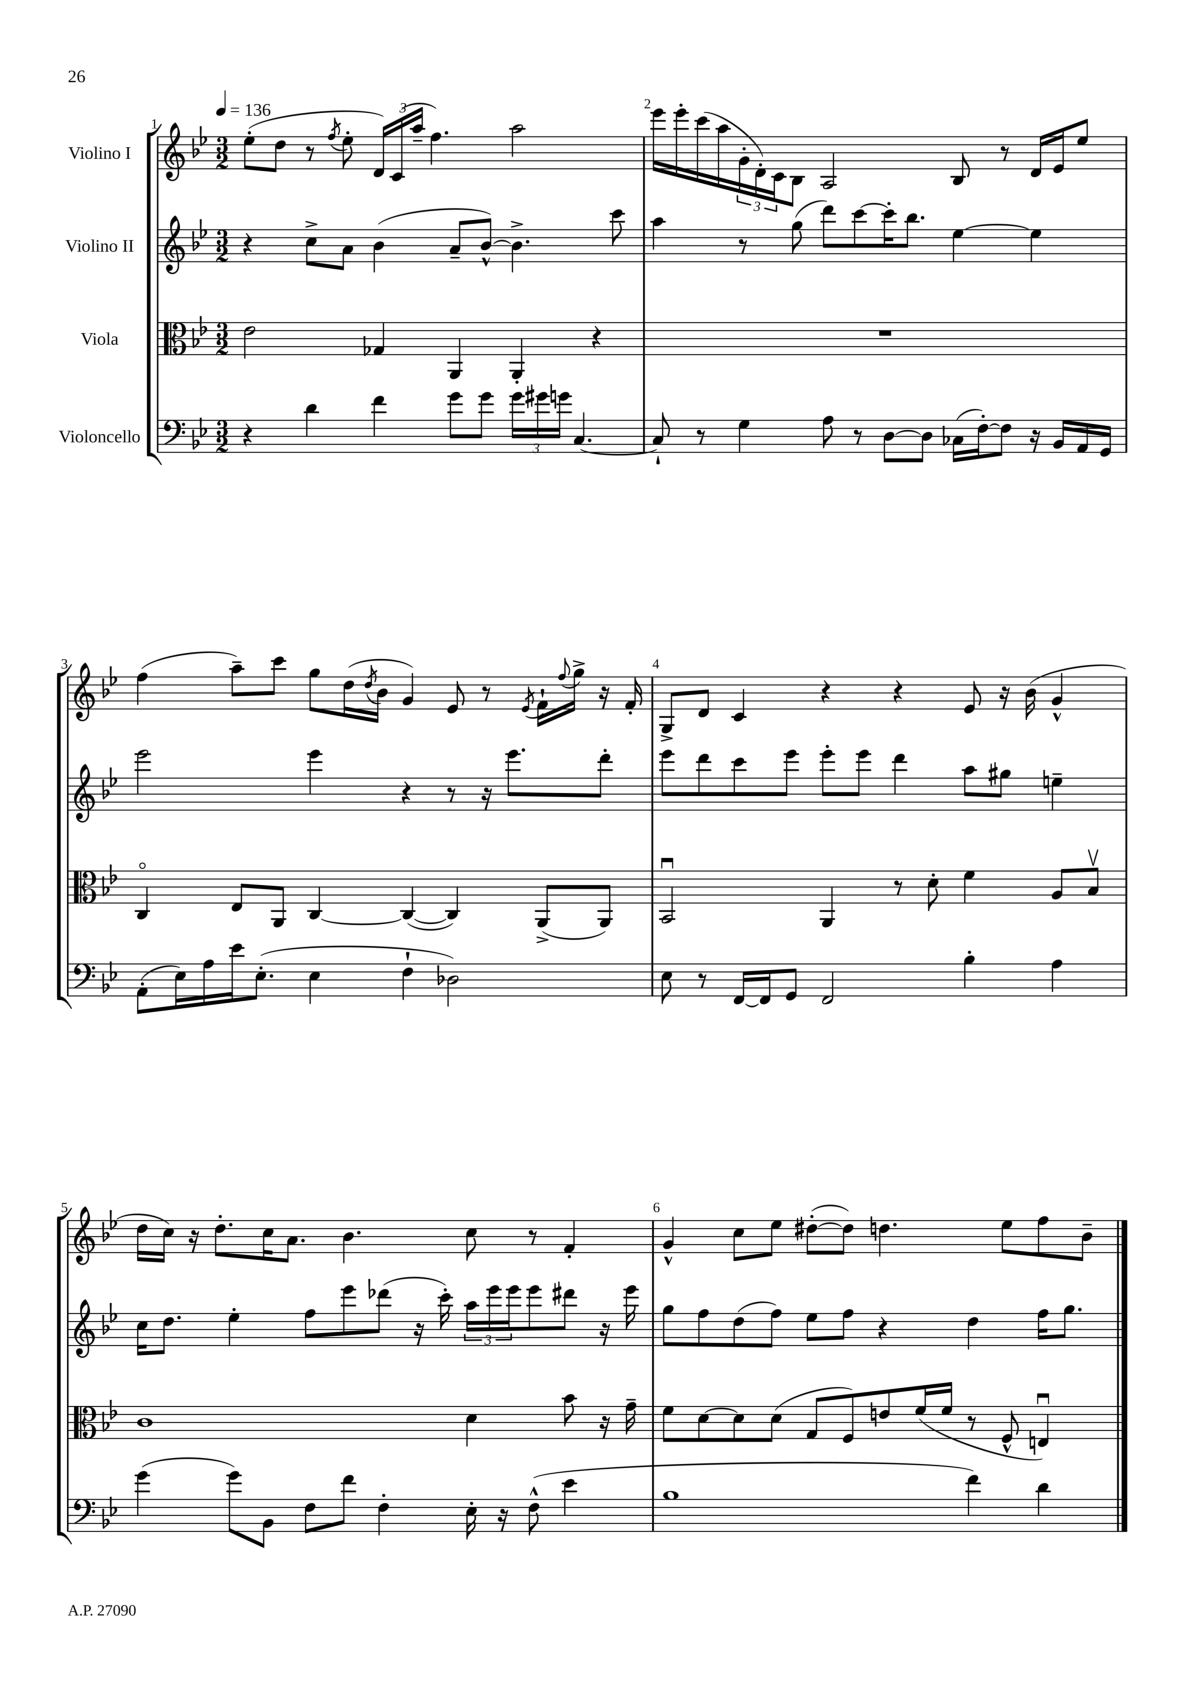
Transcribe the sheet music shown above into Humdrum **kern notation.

**kern	**kern	**kern	**kern
*part4	*part3	*part2	*part1
*staff4	*staff3	*staff2	*staff1
*I"Violoncello	*I"Viola	*I"Violino II	*I"Violino I
*clefF4	*clefC3	*clefG2	*clefG2
*k[b-e-]	*k[b-e-]	*k[b-e-]	*k[b-e-]
*M3/2	*M3/2	*M3/2	*M3/2
*MM136	*MM136	*MM136	*MM136
=1	=1	=1	=1
4r	2e-\	4r	(8ee-'\L
.	.	.	8dd\J
4d\	.	8cc^\L	8r
.	.	.	8qff/
.	.	8a\J	8ee-'\
4f\	4G-X/	(4b-\	24d/LL)
.	.	.	(24c/
.	.	.	24aa~/JJ
.	.	.	4.ff\)
8g\L	4AA/	8a~/L	.
8g\J	.	[8b-^^/J)	.
24g\LL	4AA'/	4.b-^\]	2aa\
24g#X\	.	.	.
24gn\JJ	.	.	.
[4.C/	.	.	.
.	4r	.	.
.	.	8ccc\	.
=2	=2	=2	=2
8C`/]	1.r	4aa\	16eee-\LL
.	.	.	16eee-'\
8r	.	.	(16ccc\
.	.	.	16aa\
4G\	.	8r	24g'\
.	.	.	24d'\)
.	.	.	24c\J
.	.	(8gg\	8B-\J
8A\	.	8ddd\L)	2A/
8r	.	[8ccc\	.
[8D\L	.	16ccc'\K]	.
.	.	8.bb-\J	.
8D\J]	.	.	.
(16C-X\LL	.	[4ee-\	8B-/
[16F'\J)	.	.	.
8F\J]	.	.	8r
16r	.	4ee-\]	16d/LL
16BB-/LL	.	.	16e-/J
16AA/	.	.	8ee-/J
16GG/JJ	.	.	.
!!LO:LB:g=z
=3	=3	=3	=3
(8AA'\L	4C/	2eee-\	(4ff\
16E-\L)	.	.	.
16A\	.	.	.
16e-\J	8E-/L	.	8aa~\L)
(8.E-'\J	.	.	.
.	8AA/J	.	8ccc\J
4E-\	[4C/	4eee-\	8gg\L
.	.	.	(16dd\L
.	.	.	8qdd/
.	.	.	16b-\JJ
4F`\	(4C/_	4r	4g/)
2D-X\)	4C/])	8r	8e-/
.	.	16r	8r
.	.	8.eee-\L	.
.	.	.	8qe-/
.	(8AA^/L	.	16f`\LL
.	.	.	8qqff/
.	.	.	16gg^\JJ
.	8AA/J)	8ddd'\J	16r
.	.	.	16f'/
=4	=4	=4	=4
8E-\	2BB-u/	8eee-\L	8G^/L
8r	.	8ddd\	8d/J
[16FF/LL	.	8ccc\	4c/
16FF/J]	.	.	.
8GG/J	.	8eee-\J	.
2FF/	4AA/	8eee-'\L	4r
.	.	8eee-\J	.
.	8r	4ddd\	4r
.	8d'\	.	.
4B-'\	4f\	8aa\L	8e-/
.	.	8gg#X\J	16r
.	.	.	(16b-\
4A\	8A/L	4een~\	4g^^/
.	8B-v/J	.	.
!!LO:LB:g=z
=5	=5	=5	=5
(4g\	1c	16cc\KL	16dd\LL
.	.	8.dd\J	16cc\JJ)
.	.	.	16r
.	.	.	8.dd'\L
8g\L)	.	4ee-'\	.
8BB-\J	.	.	16cc\K
.	.	.	8.a\J
8F\L	.	8ff\L	.
8f\J	.	8eee-\	4.b-\
4F'\	.	(8ddd-X\J	.
.	.	16r	.
.	.	16ccc'\)	.
16E-'\	4d\	24aa\LL	8cc\
.	.	24eee-\	.
16r	.	.	.
.	.	24eee-\J	.
(8F^^\	.	8eee-\	8r
4e-\	8b-\	8ddd#X\J	4f'/
.	16r	16r	.
.	16g~\	16eee-\	.
=6	=6	=6	=6
1B-	8f\L	8gg\L	4g^^/
.	[8d\	8ff\	.
.	8d\]	(8dd\	8cc\L
.	(8d\J	8ff\J)	8ee-\J
.	8G/L	8ee-\L	([8dd#X'\L
.	8F/)	8ff\J	8dd#\J])
.	8en/	4r	4.ddn\
.	(16f/L	.	.
.	16f/JJ	.	.
4f\)	8r	4dd\	.
.	8F^^/	.	8ee-\L
4d\	4Enu/)	16ff\KL	8ff\
.	.	8.gg\J	.
.	.	.	8b-~\J
==	==	==	==
*-	*-	*-	*-
